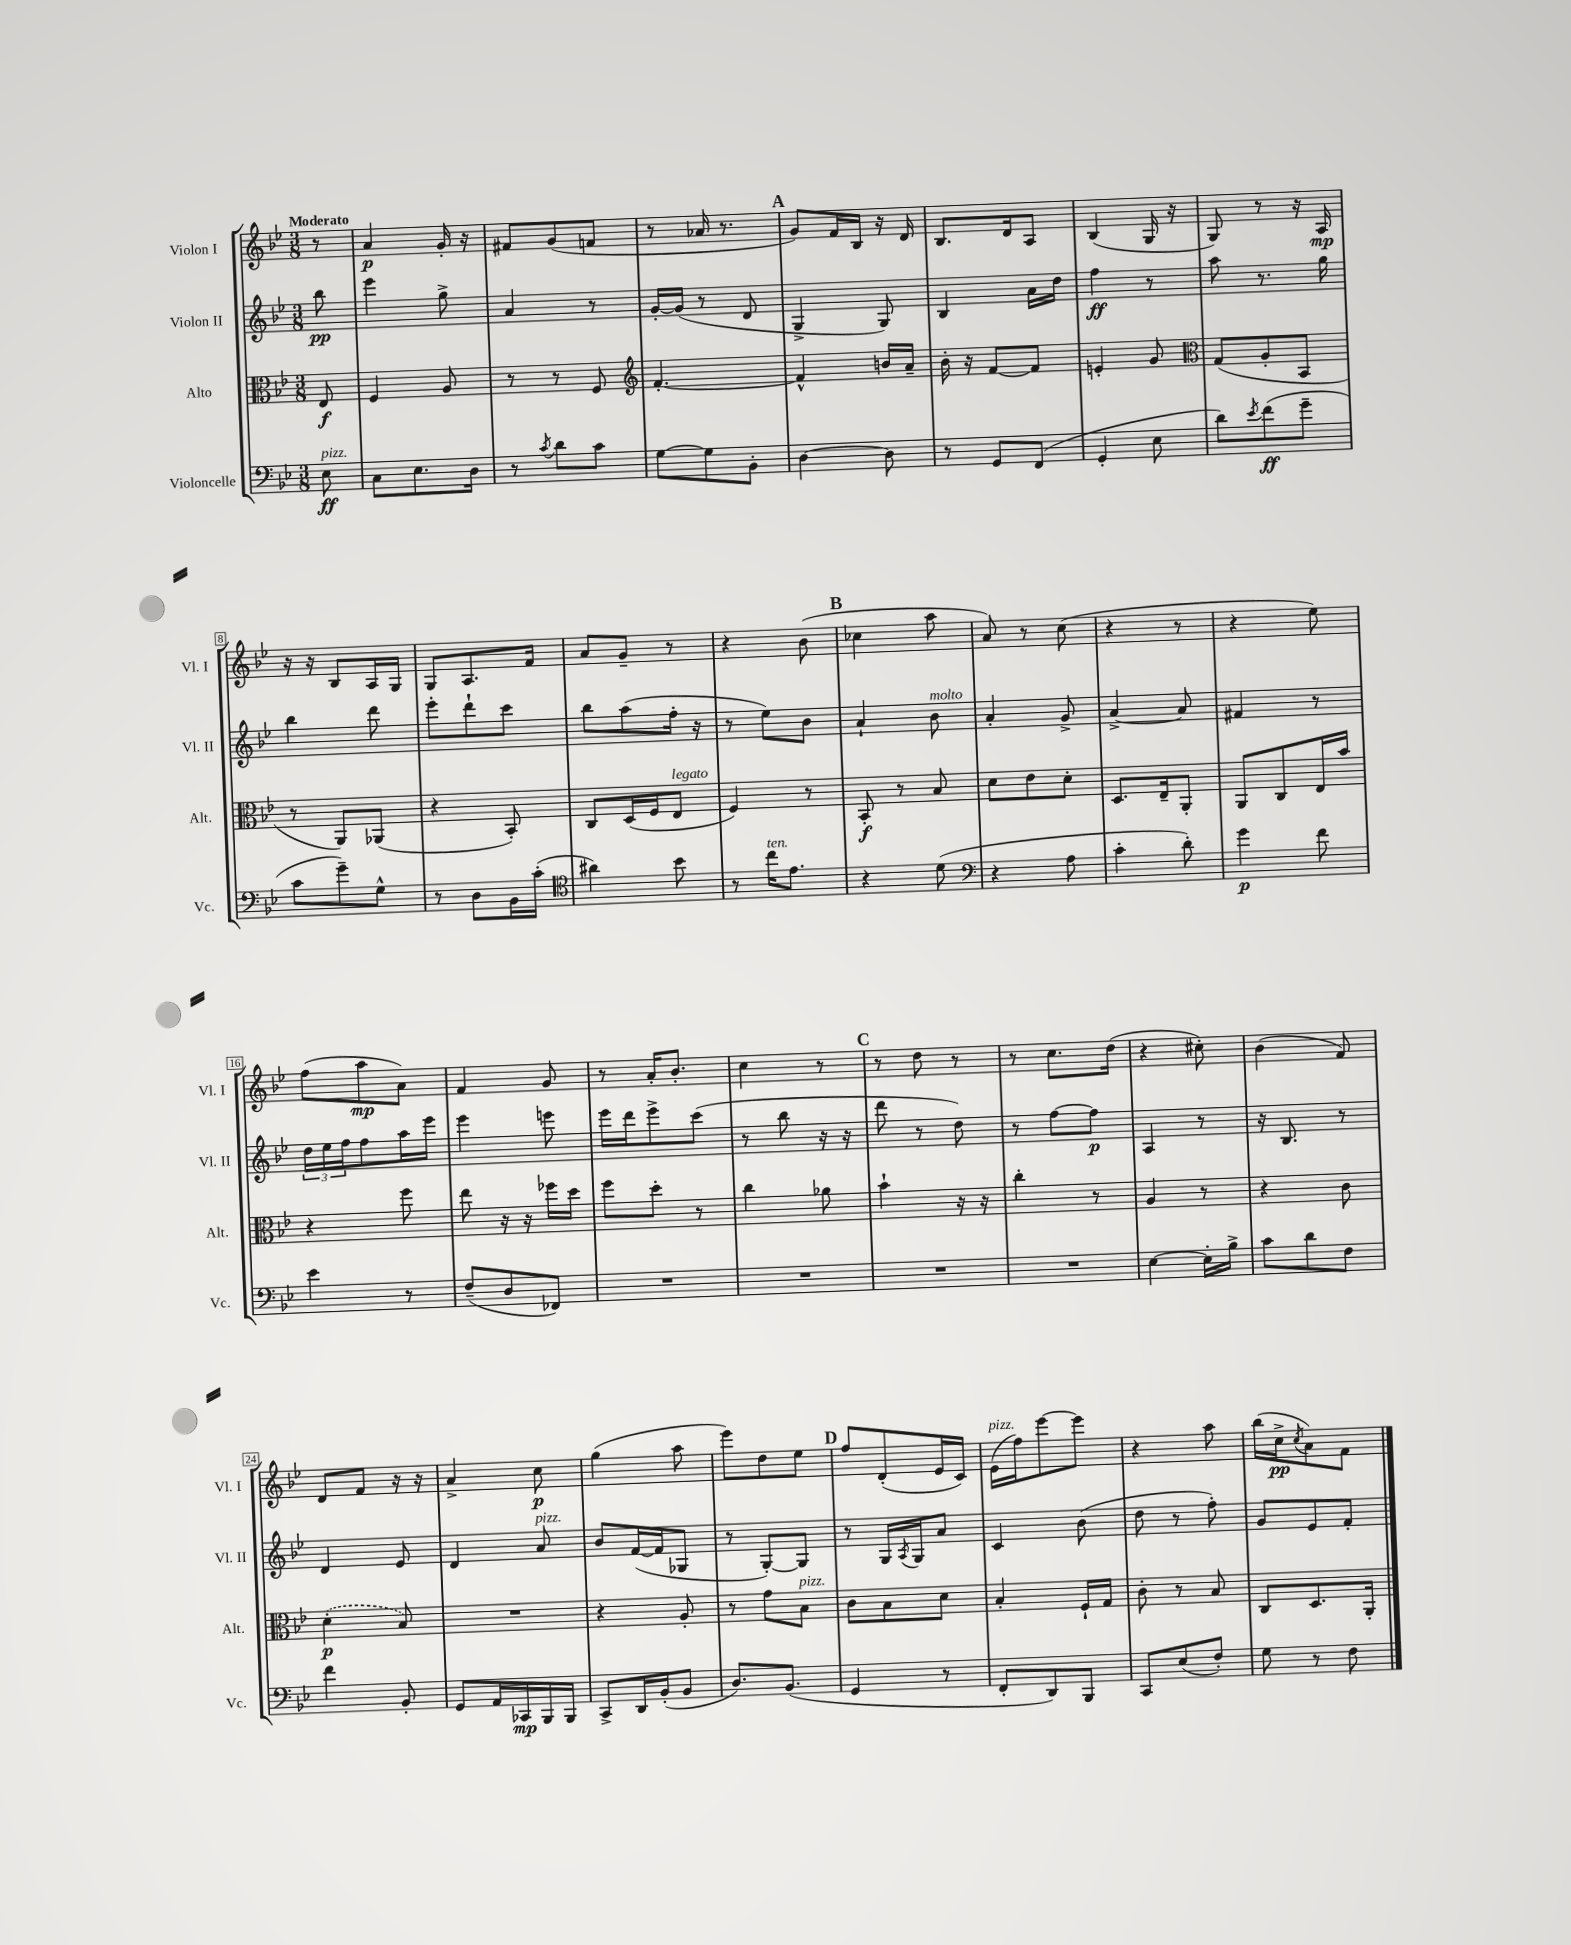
<<
\new StaffGroup <<
\new Staff = "s0" \with { instrumentName = "Violon I" shortInstrumentName = "Vl. I" } {
    \clef treble \key bes \major \numericTimeSignature \time 3/8 \partial 8 \tempo "Moderato"
    r8 |
    a'4\p g'16-. r16 |
    fis'8 g'8( f'8 |
    r8 aes'16 r8. |
    \mark \markup { \bold "A" } g'8) f'16 bes16 r16 d'16 |
    bes8. d'16 a8 |
    bes4( g16 r16 |
    g8) r8 r16 a16\mp |
    r16 r16 bes8 a16 g16 |
    g8 a8. f'16 |
    a'8 g'8-- r8 |
    r4 bes'8( |
    \mark \markup { \bold "B" } ces''4 a''8 |
    a'8) r8 c''8( |
    r4 r8 |
    r4 ees''8) |
    f''8( a''8\mp a'8) |
    f'4 g'8 |
    r8 a'16-. bes'8.-. |
    c''4 r8 |
    \mark \markup { \bold "C" } r8 d''8 r8 |
    r8 c''8. d''16( |
    r4 cis''8-.) |
    bes'4( f'8) |
    d'8 f'8 r16 r16 |
    a'4-> c''8\p |
    g''4( a''8 |
    ees'''8) d''8 ees''8 |
    \mark \markup { \bold "D" } f''8 d'8-.( ees'16 c'16) |
    ees'16^\markup { \italic "pizz." }( f''16) ees'''8~ ees'''8 |
    r4 a''8 |
    bes''16( c''16->\pp \acciaccatura { c''8 } a'8) f'8 \bar "|." |
}
\new Staff = "s1" \with { instrumentName = "Violon II" shortInstrumentName = "Vl. II" } {
    \clef treble \key bes \major \numericTimeSignature \time 3/8 \partial 8
    bes''8\pp |
    ees'''4 g''8-> |
    a'4 r8 |
    g'16~-. g'16( r8 d'8 |
    \mark \markup { \bold "A" } g4-> g8) |
    bes4 a'16 d''16 |
    f''4\ff r8 |
    a''8 r8. g''16 |
    bes''4 d'''8 |
    ees'''8-. d'''8-! c'''8 |
    bes''8 a''8( f''16-. r16 |
    r8 ees''8) bes'8 |
    \mark \markup { \bold "B" } a'4-! bes'8^\markup { \italic "molto" } |
    a'4-. g'8-> |
    a'4~-> a'8 |
    fis'4 r8 |
    \tuplet 3/2 { d''16 ees''16 f''16 } f''8 a''16 ees'''16 |
    ees'''4 e'''8 |
    ees'''16 d'''16 ees'''8-> c'''8( |
    r8 bes''8 r16 r16 |
    \mark \markup { \bold "C" } d'''8 r8 d''8) |
    r8 f''8~ f''8\p |
    a4 r8 |
    r16 bes8. r8 |
    d'4 ees'8 |
    d'4 a'8^\markup { \italic "pizz." } |
    bes'8 f'16~( f'16 ges8 |
    r8 g8~-.) g8 |
    \mark \markup { \bold "D" } r8 g16 \acciaccatura { a8 } g16 a'8 |
    c'4 bes'8( |
    d''8 r8 f''8-.) |
    g'8 ees'8 f'8-. \bar "|." |
}
\new Staff = "s2" \with { instrumentName = "Alto" shortInstrumentName = "Alt." } {
    \clef alto \key bes \major \numericTimeSignature \time 3/8 \partial 8
    ees8\f |
    f4 a8 |
    r8 r8 f8 |
    \clef treble f'4.~-. |
    \mark \markup { \bold "A" } f'4-^ b'16 a'16-- |
    bes'16-. r16 f'8~ f'8 |
    e'4-. g'8 |
    \clef alto g8( a8-. bes,8 |
    r8 a,8) aes,8( |
    r4 bes,8-.) |
    c8 d16( f16 ees8^\markup { \italic "legato" } |
    f4) r8 |
    \mark \markup { \bold "B" } bes,8-.\f r8 bes8 |
    d'8 ees'8 d'8-. |
    d8. ees16-- a,8-. |
    a,8 c8 ees16 bes'16 |
    r4 f''8 |
    ees''8 r16 r16 fes''16 d''16 |
    f''8 d''8-. r8 |
    c''4 aes'8 |
    \mark \markup { \bold "C" } bes'4-! r16 r16 |
    c''4-. r8 |
    a4 r8 |
    r4 c'8 |
    \once \slurDashed d'4-.\p( bes8) |
    R4. |
    r4 a8-. |
    r8 g'8 bes8^\markup { \italic "pizz." } |
    \mark \markup { \bold "D" } c'8 bes8 d'8 |
    bes4-. f16-! g16 |
    c'8-. r8 bes8 |
    c8 d8. a,16-. \bar "|." |
}
\new Staff = "s3" \with { instrumentName = "Violoncelle" shortInstrumentName = "Vc." } {
    \clef bass \key bes \major \numericTimeSignature \time 3/8 \partial 8
    ees8\ff^\markup { \italic "pizz." } |
    c8 ees8. d16 |
    r8 \acciaccatura { c'8 } d'8 c'8 |
    g8~ g8 bes,8-. |
    \mark \markup { \bold "A" } d4~ d8 |
    r8 g,8 f,8( |
    g,4-. ees8 |
    d'8) \acciaccatura { ees'8 } f'8\ff( g'8-- |
    c'8 g'8--) g8-^ |
    r8 d8 bes,16 c'16-.( |
    \clef tenor ais'4) bes'8 |
    r8 c''16^\markup { \italic "ten." } ees'8. |
    \mark \markup { \bold "B" } r4 d'8( |
    \clef bass r4 a8 |
    c'4-. d'8-.) |
    g'4\p f'8 |
    ees'4 r8 |
    f8--( d8 fes,8) |
    R4. |
    R4. |
    \mark \markup { \bold "C" } R4. |
    R4. |
    ees4~ ees16-. bes16-> |
    c'8 d'8 f8 |
    f'4 bes,8-. |
    g,8 a,16 ces,16\mp bes,,16 bes,,16 |
    c,8-> d,16 bes,16-.( bes,8 |
    d8.) bes,8.( |
    \mark \markup { \bold "D" } g,4 r8 |
    f,8-. d,8) bes,,8 |
    c,8 ees8( f8-.) |
    g8 r8 f8 \bar "|." |
}
>>
>>
\layout { \context { \Score \override BarNumber.stencil = #(make-stencil-boxer 0.1 0.3 ly:text-interface::print) } }
